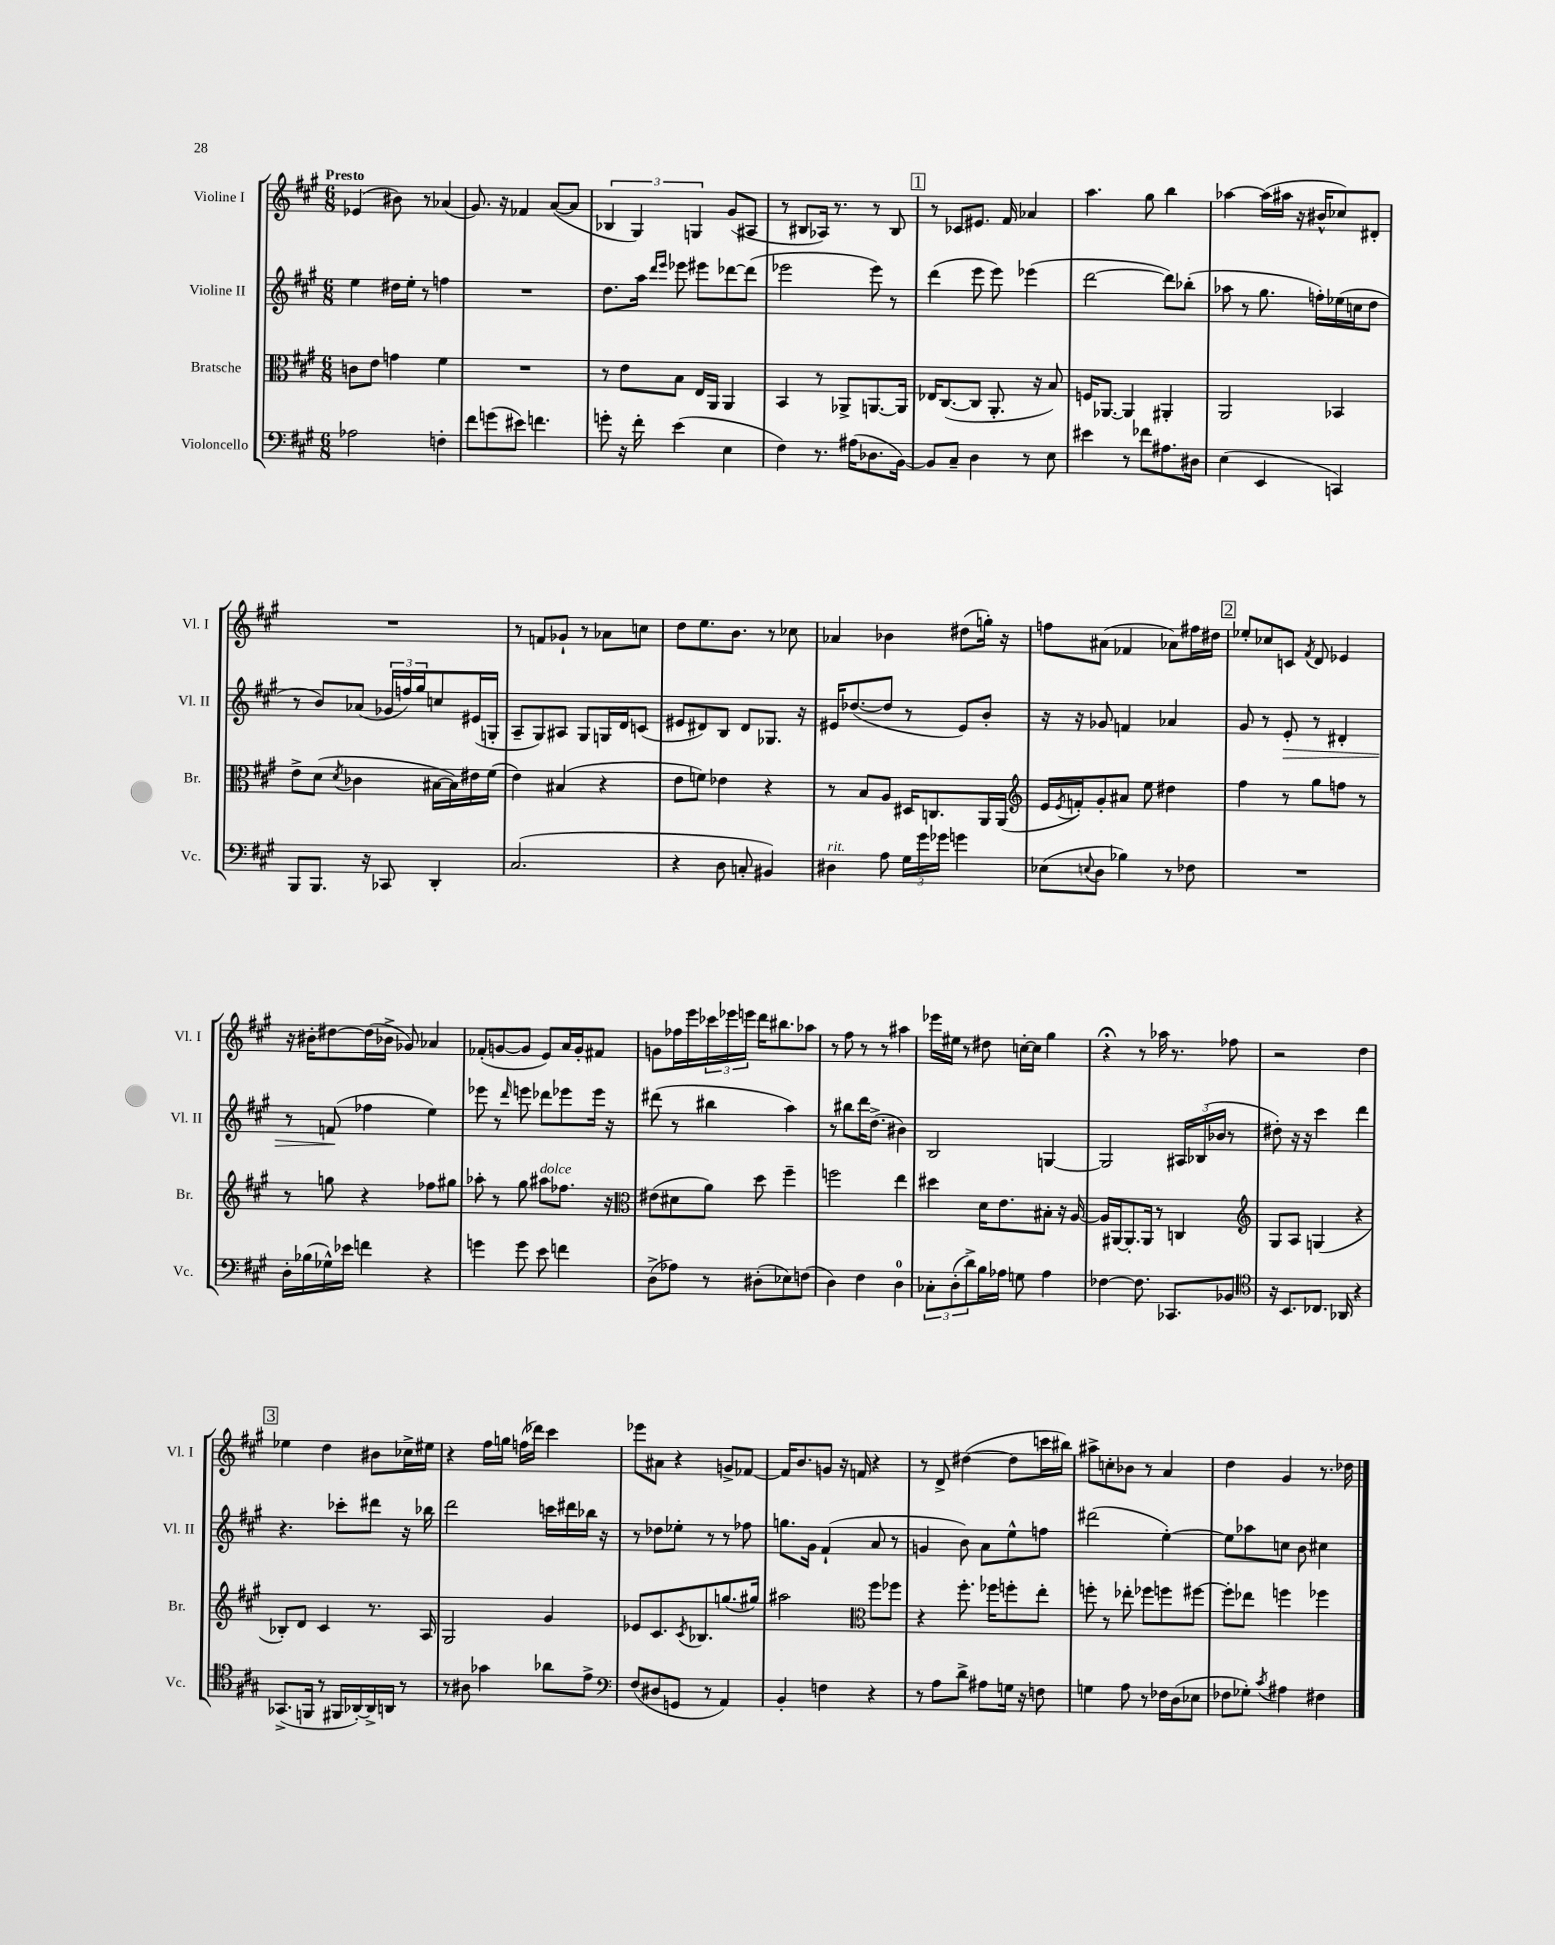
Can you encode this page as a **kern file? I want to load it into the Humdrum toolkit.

**kern	**kern	**kern	**dynam	**kern
*part4	*part3	*part2	*part2	*part1
*staff4	*staff3	*staff2	*staff2	*staff1
*I"Violoncello	*I"Bratsche	*I"Violine II	*	*I"Violine I
*I'Vc.	*I'Br.	*I'Vl. II	*	*I'Vl. I
*clefF4	*clefC3	*clefG2	*	*clefG2
*k[f#c#g#]	*k[f#c#g#]	*k[f#c#g#]	*	*k[f#c#g#]
*M6/8	*M6/8	*M6/8	*	*M6/8
=1	=1	=1	=1	=1
!	!	!	!	!LO:TX:a:B:t=Presto
2A-X\	8cn\L	4ee\	.	(4e-X/
.	8e\J	.	.	.
.	4gn\	16dd#X\LL	.	8b#X\)
.	.	16ee'\JJ	.	.
.	.	8r	.	8r
4Fn'\	4f#\	4ffn\	.	(4a-X/
=2	=2	=2	=2	=2
8f#\L	2.r	2.r	.	8.g#/)
(8gn\	.	.	.	.
.	.	.	.	16r
8e#X\J)	.	.	.	4f-X/
4.fn\	.	.	.	.
.	.	.	.	([8a/L
.	.	.	.	8a/J]
=3	=3	=3	=3	=3
8gn'\	8r	8.dd\L	.	6B-X/
16r	8e\L	.	.	.
.	.	.	.	6G#/)
16f#'\	.	16aa\Jk	.	.
.	.	16qqddd/LL	.	.
.	.	16qqeee/JJ	.	.
(4e\	8B\J	8eee-X\	.	.
.	.	.	.	6Gn/
.	16E/LL	8eee#X\L	.	.
.	16AA/JJ	.	.	.
4E\	4AA/	[8ddd-X\	.	(8g#/L
.	.	(8ddd-\J]	.	8A#X/J
=4	=4	=4	=4	=4
4F#\)	4BB/	2eee-X\	.	8r
.	.	.	.	8B#X/L
8.r	8r	.	.	16A-X/Jk)
.	.	.	.	8.r
.	8AA-X^/L	.	.	.
(16A#X\KL	.	.	.	.
8.D-X\	[8.AAn/	8eee-\)	.	8r
.	.	8r	.	8B#/
[16BB\Jk)	16AA/Jk]	.	.	.
!!LO:REH:place=s1:t=1
=5	=5	=5	=5	=5
8BB/L]	16E-X/KL	(4ddd\	.	8r
.	([8.C#/	.	.	.
8C#~/J	.	.	.	8c-X/L
4D\	8C#/J]	8eee\	.	8.e#X/J
.	8.AA'/	8eee\)	.	.
.	.	.	.	16f#/
8r	.	(4eee-X\	.	4a-X/
.	16r	.	.	.
8E\	8B/)	.	.	.
=6	=6	=6	=6	=6
4e#X\	16Fn/KL	[2ddd\	.	4.aa\
.	[8.AA-X/J	.	.	.
8r	4AA-/]	.	.	.
8f-X\L	.	.	.	8gg#\
8.A#X\	4AA#X'/	8ddd\L])	.	4bb\
.	.	(8bb-X'\J	.	.
16D#X\Jk	.	.	.	.
=7	=7	=7	=7	=7
(4E\	2AA/	8aa-X\	.	[4aa-X\
.	.	8r	.	.
4EE/	.	8.gg#\	.	(16aa-\LL]
.	.	.	.	16aa#X\JJ
.	.	.	.	16r
.	.	16ffn'\LL)	.	16b#X^^/KL
4CCn/)	4BB-X/	(16ee-X\	.	8cc-X/)
.	.	16ccn\J	.	.
.	.	8dd\J	.	8d#X'/J
!!LO:LB:g=z
=8	=8	=8	=8	=8
8BBB/L	8e^\L	8r	.	2.r
8.BBB/J	(8d\J	8b/L)	.	.
.	8qd/	.	.	.
.	4c-X\	(8a-X/J	.	.
16r	.	.	.	.
8CC-X/	.	24g-X/LL	.	.
.	.	24ffn/)	.	.
.	.	24gg#/J	.	.
4DD'/	[16B#X\LL	8ccn/	.	.
.	16B#\])	.	.	.
.	16e#X\	(16e#X/L	.	.
.	(16f#\JJ	16Gn'/JJ	.	.
=9	=9	=9	=9	=9
(2.C#/	4e\)	8A~/L	.	8r
.	.	8G#/)	.	8fn/L
.	(4B#X/	8A#X/J	.	8g-X`/J
.	.	8G#/L	.	8r
.	4r	16Gn/L	.	8a-X\L
.	.	16d/J	.	.
.	.	(8cn/J	.	8ccn\J
=10	=10	=10	=10	=10
4r	8e\L	8e#X/L	.	8dd\L
.	8fn\J)	8d#X/)	.	8.ee\
8D\	4e-X\	8B/J	.	.
.	.	.	.	8.b\J
8Cn'/	.	8d#/L	.	.
4BB#X/)	4r	8.G-X/J	.	8r
.	.	.	.	8cc-X\
.	.	16r	.	.
=11	=11	=11	=11	=11
!LO:TX:a:i:t=rit.	!	!	!	!
4D#X\	8r	16e#X/KL	.	4a-X/
.	.	([8.dd-X/	.	.
.	8B/L	.	.	.
8A\	8A/J	8dd-/J]	.	4b-X\
24G#\LL	16D#X/KL	8r	.	.
24g#\	.	.	.	.
.	8.Cn/	.	.	.
24g-X\JJ	.	.	.	.
4gn\	.	8e#/L)	.	(8dd#X\L
.	16AA/L	8b'/J	.	16ggn'\Jk)
.	(16AA/JJ	.	.	16r
=12	=12	=12	=12	=12
*	*clefG2	*	*	*
(8E-X\L	16e/LL	16r	.	8ffn\L
.	8qe/	.	.	.
.	16fn'/J)	16r	.	.
8qqEn/	.	.	.	.
8D\J	8g#'/	8g-X/	.	(8a#X\J
4B-X\)	8a#X/J	4fn/	.	4f-X/
.	8ee\	.	.	.
8r	4dd#X\	4a-X/	.	8a-X\L)
8F-X\	.	.	.	16ff#X\L
.	.	.	.	16dd#X\JJ
!!LO:REH:place=s1:t=2
=13	=13	=13	=13	=13
2.r	4ff#\	8g#/	.	8ee-X'/L
.	.	8r	.	8cc-X/
!	!	!	!LO:HP:b	!
.	8r	8e'/	>	8cn/J
.	.	.	.	8qf#/
.	8gg#\L	8r	.	8d/
.	8ffn\J	4d#X'/	.	4e-X/
.	8r	.	.	.
!!LO:LB:g=z
=14	=14	=14	=14	=14
16D'\LL	8r	8r	.	16r
(16B-X\	.	.	.	16b#X'\KL
16G-X^^\)	8ggn\	(8fn/	.	[8dd#X\
16e-X\JJ	.	.	.	.
4fn\	4r	4ff-X\	]	(16dd#\L]
.	.	.	.	16b-X^\JJ
.	.	.	.	8g-X/)
4r	8ff-X\L	4ee\)	.	4a-X/
.	8gg#X\J	.	.	.
=15	=15	=15	=15	=15
4gn\	8aa-X'\	8eee-X\	.	(8f-X'/L
.	8r	8r	.	[8gn/
.	.	16qqddd/	.	.
8g\	8gg#\	8eeen\	.	8g/J]
!	!LO:TX:a:i:t=dolce	!	!	!
8e\	8aa#X\L	8ddd-X\L	.	8e/L)
4fn\	8.ff-X\J	8eee-X\	.	16a/L
.	.	.	.	16g'/J
.	.	16eee-\Jk	.	8f#X/J
.	16r	16r	.	.
=16	=16	=16	=16	=16
*	*clefC3	*	*	*
(8D^\L	(8e#X\L	(8ddd#X\	.	8gn\L
8A-X\J)	8d#X\	8r	.	16ff-X\L
.	.	.	.	16eee\
8r	8a\J)	4bb#X\	.	24ccc-X\
.	.	.	.	24eee-X\
.	.	.	.	24eeen\JJ
(8D#X'\L	8dd\	.	.	16ddd\KL
.	.	.	.	8.bb#X\
8E-X\)	4ff#~\	4aa\)	.	.
(8Fn\J	.	.	.	8aa-X\J
=17	=17	=17	=17	=17
4D\)	2ffn\	8r	.	8r
.	.	8bb#X\L	.	8ff#\
4F#\	.	16ddd\K	.	8r
.	.	(8.dd^\J	.	.
.	.	.	.	8r
4D\	4ee\	4b#X\)	.	4aa#X\
=18	=18	=18	=18	=18
12C-X'\L	4dd#X\	2B/	.	16eee-X\LL
.	.	.	.	16ee#X\JJ
(12D'\	.	.	.	.
.	.	.	.	8r
12d^\)	.	.	.	.
16B\L	16d\KL	.	.	8dd#X\
16A-X\JJ	8.e\	.	.	.
8Gn\	.	.	.	[16ccn'\LL
.	.	.	.	16cc\JJ]
4A-\	8B#X'\J	[4Gn/	.	4gg#\
.	16r	.	.	.
.	[16A/	.	.	.
=19	=19	=19	=19	=19
[4F-X\	16A/LL]	2G/]	.	4r;<
.	[16AA#X/J	.	.	.
.	8.AA#'/]	.	.	.
8.F-\]	.	.	.	8r
.	16AA#/Jk	.	.	.
.	8r	.	.	16aa-X\
8.CC-X/L	.	.	.	8.r
.	4Cn/	24A#X/LL	.	.
.	.	(24B-X/	.	.
.	.	24b-X/JJ	.	.
8BB-X/J	.	8r	.	8ff-X\
=20	=20	=20	=20	=20
*clefC4	*clefG2	*	*	*
16r	8G#/L	8dd#X'\)	.	2r
8.BB/L	.	.	.	.
.	8A/J	16r	.	.
.	.	16r	.	.
8.C-X/J	(4Gn/	4ccc#\	.	.
16AA-X/	.	.	.	.
4r	4r	4ddd\	.	4dd\
!!LO:LB:g=z
!!LO:REH:place=s1:t=3
=21	=21	=21	=21	=21
(8.GG-X^/L	8B-X'/L)	4.r	.	4ee-X\
.	8d/J	.	.	.
16FFn/Jk	.	.	.	.
8r	4c#/	.	.	4dd\
16FF#X/LL	.	8ccc-X'\L	.	.
[16AA-X'/)	.	.	.	.
16AA-^/]	8.r	8ddd#X\J	.	8b#X\L
16AAn/JJ	.	.	.	.
8r	.	16r	.	16cc-X^\L
.	16A/	16bb-X\	.	16ee#X\JJ
=22	=22	=22	=22	=22
8r	2G#/	2ddd\	.	4r
8A#X\	.	.	.	.
4g-X\	.	.	.	16ff#\LL
.	.	.	.	16ggn\JJ
.	.	.	.	(16ffn\LL
.	.	.	.	16ddd-X\JJ)
8a-X\L	4g#/	16cccn\LL	.	4ccc#\
.	.	16ddd#X\	.	.
8e^\J	.	16bb-X\JJ	.	.
.	.	16r	.	.
=23	=23	=23	=23	=23
*clefF4	*	*	*	*
(8F#/L	8e-X/L	8r	.	8eee-X\L
8D#X/	8.c#/	8dd-X\L	.	8a#X\J
8GGn/J	.	8ee-X'\J	.	4r
.	8qc#/	.	.	.
.	8.B-X/	.	.	.
8r	.	8r	.	.
4AA/)	(8.ggn/	8r	.	8gn^/L
.	.	8ff-X\	.	[8f-X/J
.	16gg#X/Jk)	.	.	.
=24	=24	=24	=24	=24
4BB'/	2aa#X\	8.ggn\L	.	16f-/KL]
.	.	.	.	8.b/
.	.	16g#\Jk	.	.
4Fn\	.	(4f#`/	.	8gn/J
.	.	.	.	16r
.	.	.	.	16fn/
*	*clefC3	*	*	*
4r	8ff#\L	8a/	.	4r
.	8ff-X\J	8r	.	.
=25	=25	=25	=25	=25
8r	4r	4gn/	.	8r
8A\L	.	.	.	8d^/
8d^\J	8.ff#'\	8b\)	.	([4dd#X\
8A#X\L	.	8a\L	.	.
.	16ff-X\KL	.	.	.
16Gn\Jk	8ffn'\	8ee^^\	.	8dd#\L]
16r	.	.	.	.
8Fn\	8ee'\J	8ffn\J	.	16cccn\L
.	.	.	.	16bb#X\JJ)
=26	=26	=26	=26	=26
4Gn\	8ffn'\	(2ddd#X\	.	8aa#X^\L
.	8r	.	.	8ccn'\
8A\	8ee-X'\	.	.	8b-X\J
8r	8ff-X\L	.	.	8r
16F-X\LL	8ffn\	[4ee'\)	.	4a/
(16D\J	.	.	.	.
8E-X\J	[8ff#X\J	.	.	.
=27	=27	=27	=27	=27
8F-X\L	8ff#'\L]	8ee\L]	.	4dd\
8G-X'\J)	8ee-X\J	8aa-X\	.	.
8qc#/	.	.	.	.
4A#X\	4ffn\	8ccn\J	.	4g#/
.	.	8b\	.	.
4F#X\	4ff-X\	4cc#X\	.	8.r
.	.	.	.	16dd-X\
==	==	==	==	==
*-	*-	*-	*-	*-
